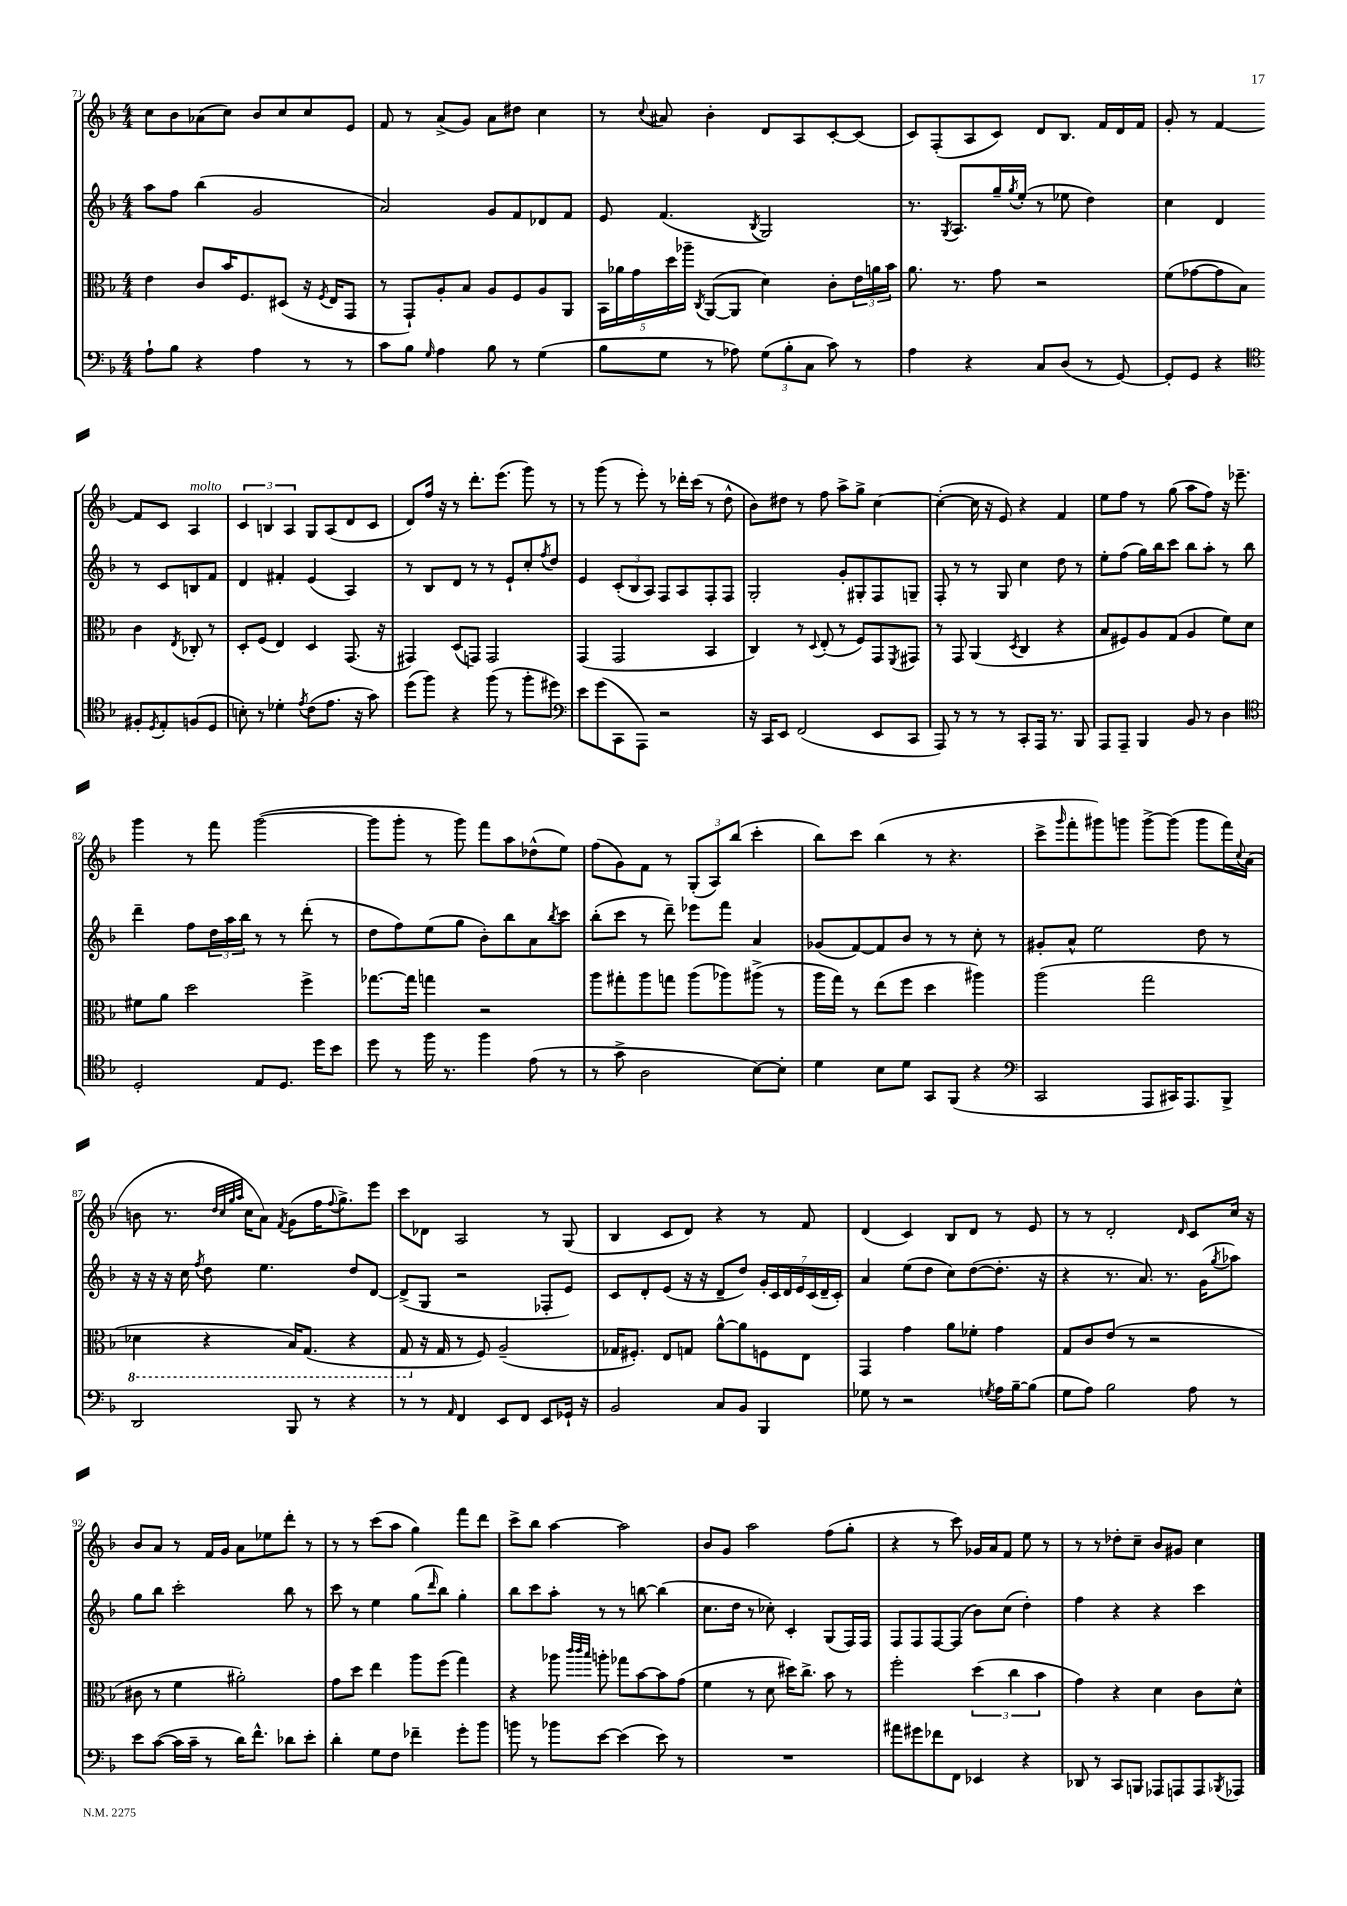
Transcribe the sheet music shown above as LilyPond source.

<<
\new StaffGroup <<
\new Staff = "s0" {
    \clef treble \key f \major \numericTimeSignature \time 4/4
    c''8 bes'8 aes'8( c''8) bes'8 c''8 c''8 e'8 |
    f'8 r8 a'8->( g'8) a'8 dis''8 c''4 |
    r8 \appoggiatura { c''8 } ais'8 bes'4-. d'8 a8 c'8~-. c'8( |
    c'8) f8-.( a8 c'8) d'8 bes8. f'16 d'16 f'16 |
    g'8-. r8 f'4~ f'8 c'8 a4^\markup { \italic "molto" } |
    \tuplet 3/2 { c'4 b4 a4 } g8 a8( d'8 c'8 |
    d'8) f''16 r16 r8 d'''8.-. e'''8.( g'''8) r8 |
    r8 g'''8( r8 e'''8-.) r8 des'''16-. c'''16( r8 d''8-^ |
    bes'8) dis''8 r8 f''8 a''8-> g''8-> c''4~ |
    c''4~-.( c''16 r16 e'8) r4 f'4 |
    e''8 f''8 r8 g''8( a''8 f''8) r16 ees'''8.-- |
    g'''4 r8 f'''8 g'''2~( |
    g'''8 g'''8-. r8 g'''8) f'''8 a''8 des''8-^( e''8) |
    f''8( g'8) f'8 r8 \tuplet 3/2 { g8-.( a8) bes''8( } c'''4-. |
    bes''8) c'''8 bes''4( r8 r4. |
    c'''8-> \grace { g'''16 } f'''8-. gis'''8) g'''8 g'''8~-> g'''8( g'''8 f'''16) \appoggiatura { c''8 } a'16( |
    b'8 r8. \grace { d''32 c''32 g''32 a''32 } c''16 a'8) \acciaccatura { f'8 } g'8( f''16 \appoggiatura { f''8 } g''8.->) e'''8 |
    c'''8 des'8 a2 r8 g8( |
    bes4 c'8 d'8) r4 r8 f'8 |
    d'4( c'4) bes8 d'8 r8 e'8 |
    r8 r8 d'2-. \grace { d'16 } c'8 c''16 r16 |
    bes'8 a'8 r8 f'16 g'16 a'8 ees''8 d'''8-. r8 |
    r8 r8 c'''8( a''8 g''4) f'''8 d'''8 |
    c'''8-> bes''8 a''4~ a''2 |
    bes'8 g'8 a''2 f''8( g''8-. |
    r4 r8 c'''8) ges'16 a'16 f'8 e''8 r8 |
    r8 r8 des''8-. c''8-- bes'8 gis'8 c''4 \bar "|." |
}
\new Staff = "s1" {
    \clef treble \key f \major \numericTimeSignature \time 4/4
    a''8 f''8 bes''4( g'2 |
    a'2) g'8 f'8 des'8 f'8 |
    e'8 f'4.( \acciaccatura { bes8 } g2) |
    r8. \acciaccatura { g8 } a8. g''16-- \acciaccatura { g''8 } e''16-.( r8 ees''8 d''4) |
    c''4 d'4 r8 c'8 b8 f'8 |
    d'4 fis'4-. e'4( a4) |
    r8 bes8 d'8 r8 r8 e'8-! c''8-. \acciaccatura { f''8 } d''8 |
    e'4 \tuplet 3/2 { c'8-.( bes8 a8) } f8 a8 f8-. f8 |
    g2-. g'8-. gis8-. f8 g8-- |
    f8-. r8 r8 g8 c''4 d''8 r8 |
    e''8-. f''8( g''16) bes''16 c'''8 bes''8 a''8-. r8 bes''8 |
    d'''4-- f''8 \tuplet 3/2 { d''16 a''16 bes''16 } r8 r8 d'''8-.( r8 |
    d''8 f''8) e''8( g''8 bes'8-.) bes''8 a'8 \acciaccatura { bes''8 } c'''8 |
    bes''8-.( c'''8 r8 d'''8--) ees'''8 f'''8 a'4 |
    ges'8( f'8~) f'8 bes'8 r8 r8 c''8-. r8 |
    gis'8-. a'8-^ e''2 d''8 r8 |
    r16 r16 r16 c''16 \acciaccatura { f''8 } d''8 e''4. d''8 d'8~ |
    d'8->( g8 r2 fes8-. e'8) |
    c'8 d'8-. e'8( r16 r16 d'8-- d''8) \tuplet 7/4 { g'16-. c'16 d'16 e'16 c'16( d'16-- c'16-.) } |
    a'4 e''8( d''8 c''8) d''8~( d''8.-. r16 |
    r4 r8. a'8.) r8. g'16( \acciaccatura { g''8 } aes''8) |
    g''8 bes''8 c'''2-. bes''8 r8 |
    c'''8 r8 e''4 g''8( \grace { d'''16 } bes''8) g''4-. |
    bes''8 c'''8 a''8-. r8 r8 b''8~ b''4( |
    c''8. d''16 r8 ces''8-.) c'4-. g8( f16) f16 |
    f8 f8 f8~ f8( bes'8) c''8( d''4-.) |
    f''4 r4 r4 c'''4 \bar "|." |
}
\new Staff = "s2" {
    \clef alto \key f \major \numericTimeSignature \time 4/4
    e'4 c'8 bes'16 f8. dis8( r16 \acciaccatura { f8 } e16 g,8 |
    r8 g,8-!) a8-. bes8 a8 f8 a8 a,8 |
    \tuplet 5/4 { bes,16 aes'16 g'16 d''16 aes''16-- } \acciaccatura { c8 } a,8~( a,8 d'4) c'8-. \tuplet 3/2 { e'16 a'16 bes'16 } |
    a'8. r8. g'8 r2 |
    f'8( ges'8~ ges'8 bes8) c'4 \acciaccatura { e8 } ces8-. r8 |
    d8-. f8( e4) d4 g,8.( r16 |
    gis,4) d8( g,8) g,2 |
    g,4( g,2 bes,4 |
    c4) r8 \appoggiatura { d8 } e8-.( r8 f8) g,8 \acciaccatura { f,8 } gis,8 |
    r8 g,8 a,4( \acciaccatura { d8 } c4 r4 |
    bes8 fis8) a8 g8( a4 f'8) d'8 |
    fis'8 a'8 d''2 f''4-> |
    ges''8.~ ges''16 g''4 r2 |
    a''8 gis''8-. a''8 g''8 a''8( aes''8) ais''8->( r8 |
    a''16 g''16) r8 e''8( f''8 d''4 ais''4) |
    a''2( g''2 |
    \ottava #-1 des4 r4 bes,16) g,8.( r4 |
    g,8 \ottava #0 r16 g16 r8 f8) a2--( |
    ges16 fis8.-.) e8 g8 a'8~-^ a'8 f8 e8 |
    g,4 g'4 a'8 fes'8-. g'4 |
    g8 c'8 e'8( r8 r2 |
    cis'8 r8 f'4 ais'2-.) |
    g'8 d''8 e''4 a''8 f''8( g''4) |
    r4 aes''8 \grace { c'''32 c'''32 bes''32 } a''8-. ges''8 bes'8~ bes'8 g'8( |
    f'4 r8 d'8 dis''16) c''8.-> bes'8 r8 |
    f''2-. \tuplet 3/2 { d''4( c''4 bes'4 } |
    g'4) r4 d'4 c'8 d'8-^ \bar "|." |
}
\new Staff = "s3" {
    \clef bass \key f \major \numericTimeSignature \time 4/4
    a8-! bes8 r4 a4 r8 r8 |
    c'8 bes8 \grace { g16 } a4 bes8 r8 g4( |
    bes8 g8 r8 aes8) \tuplet 3/2 { g8( bes8-. c8 } c'8) r8 |
    a4 r4 c8 d8( r8 g,8~) |
    g,8-. g,8 r4 \clef tenor fis8-. \acciaccatura { d8 } e8-. f8( d8 |
    b8-.) r8 des'4-. \acciaccatura { e'8 } c'8( e'8. r16 g'8) |
    d''8( f''8) r4 f''8( r8 f''8-. dis''8) |
    \clef bass e'8 g'8( c,8 a,,8) r2 |
    r16 c,16 e,8 f,2( e,8 c,8 |
    a,,8) r8 r8 r8 c,8-. a,,16 r8. bes,,8 |
    a,,8 a,,8-- bes,,4 bes,8 r8 d4 |
    \clef tenor d2-. e8 d8. d''16 bes'8 |
    d''8 r8 f''16 r8. f''4 e'8( r8 |
    r8 g'8-> a2 bes8~) bes8-. |
    d'4 bes8 d'8 g,8 f,8( r4 |
    \clef bass c,2 a,,8 cis,16) a,,8. bes,,8-> |
    d,2 bes,,8 r8 r4 |
    r8 r8 \grace { a,16 } f,4 e,8 f,8 e,8 ges,16-! r16 |
    bes,2 c8 bes,8 bes,,4 |
    ges8 r8 r2 \acciaccatura { g8 } a16 bes16~-- bes8( |
    g8 a8) bes2 a8 r8 |
    e'8 c'8~( c'16 c'16-- r8 d'16) f'8.-^ des'8 e'8-. |
    d'4-. g8 f8 fes'4-- g'8-. bes'8 |
    b'8 r8 bes'8 e'8~ e'4( e'8) r8 |
    R1 |
    ais'8 gis'8 fes'8 f,8 ees,4 r4 |
    des,8 r8 c,8 b,,8 aes,,8 a,,8 a,,8 \acciaccatura { bes,,8 } aes,,8 \bar "|." |
}
>>
>>
\layout { \context { \Score currentBarNumber = #71 } }
